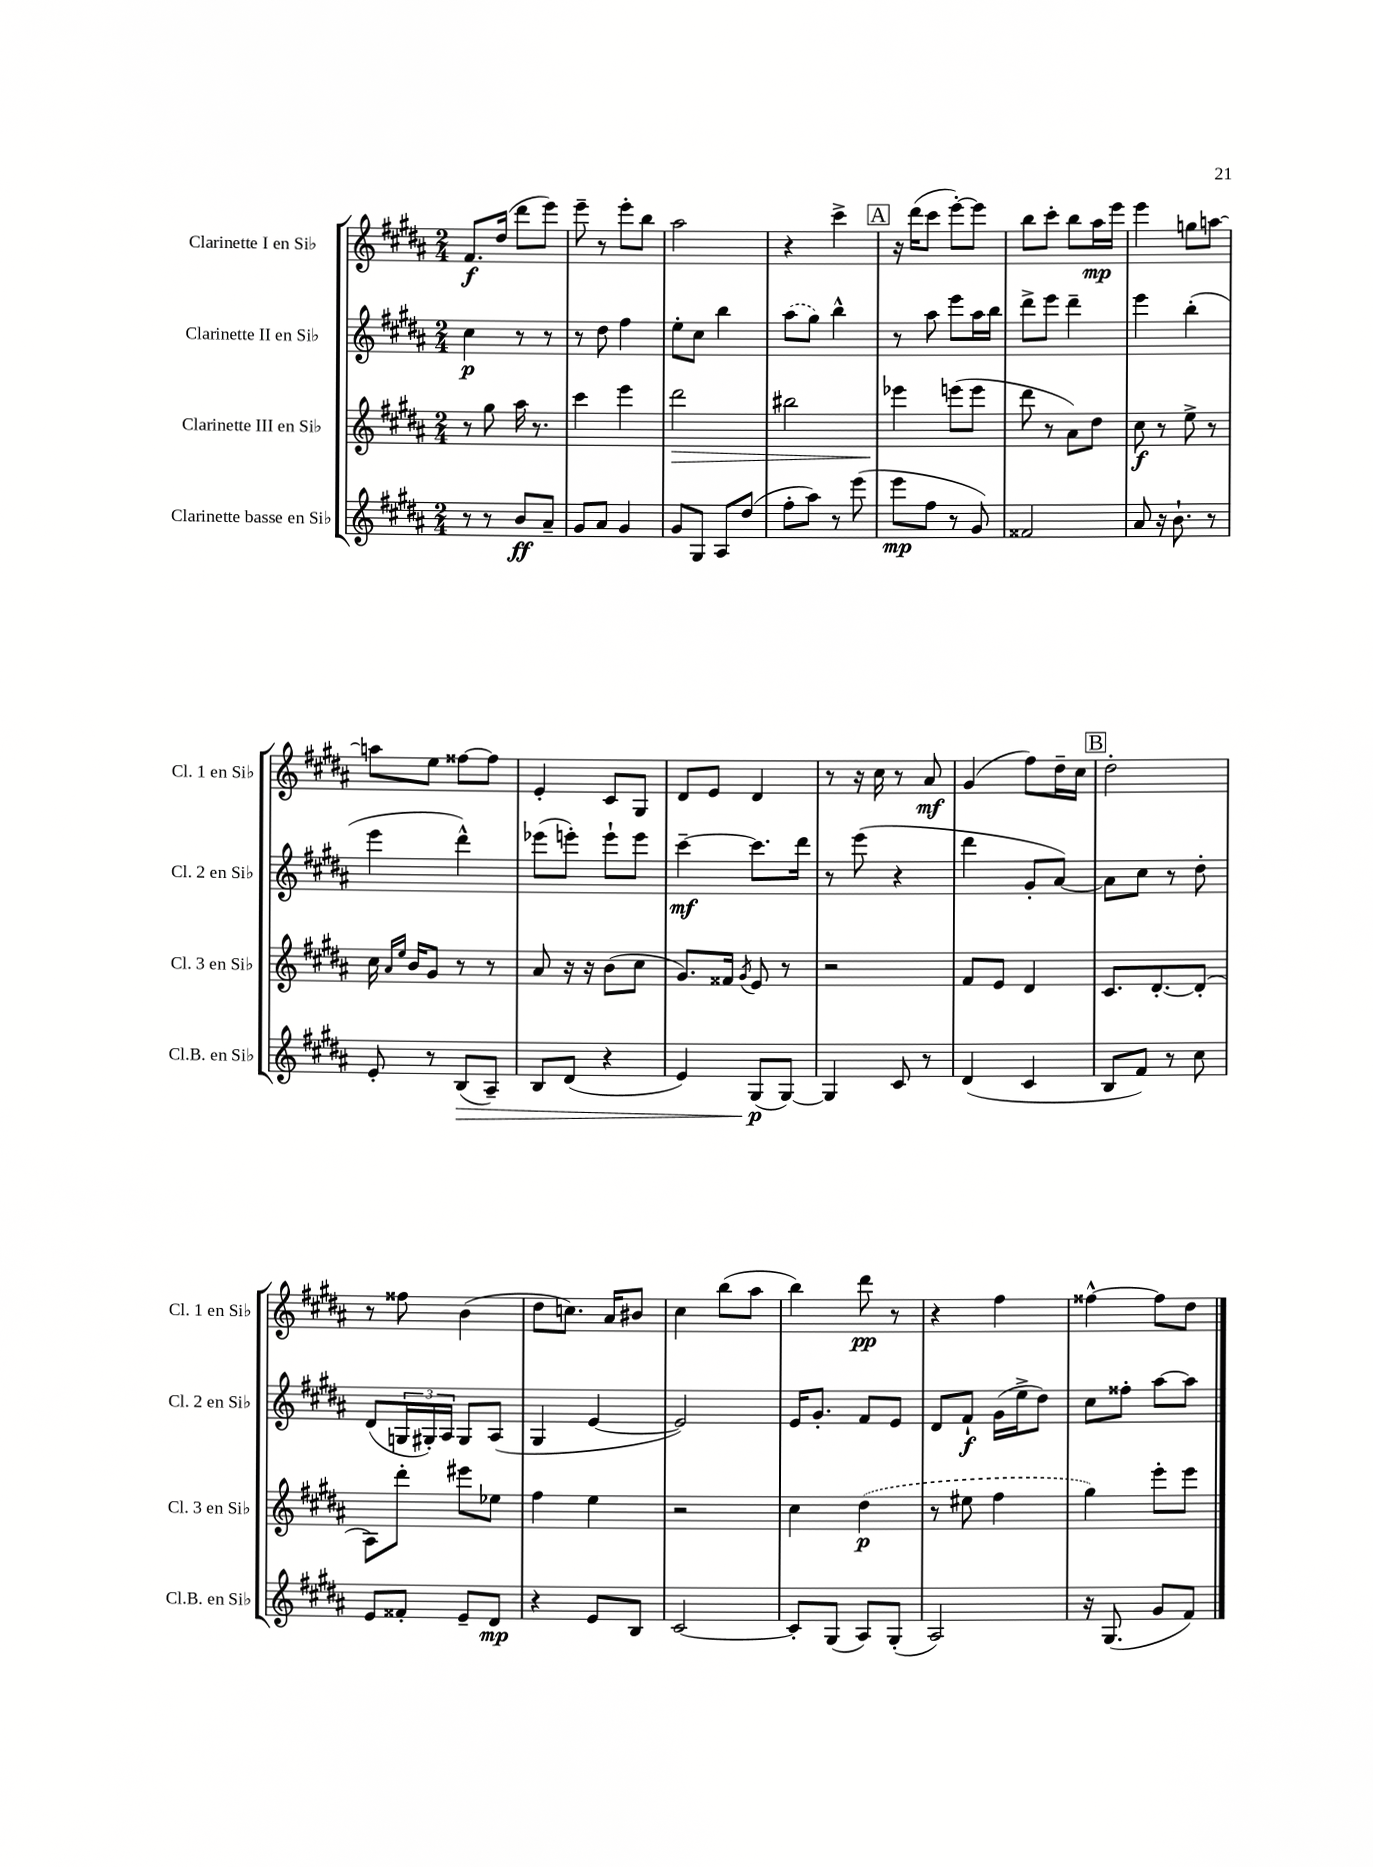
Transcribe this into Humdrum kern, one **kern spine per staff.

**kern	**kern	**kern	**kern
*staff4	*staff3	*staff2	*staff1
*clefG2	*clefG2	*clefG2	*clefG2
*k[f#c#g#d#a#]	*k[f#c#g#d#a#]	*k[f#c#g#d#a#]	*k[f#c#g#d#a#]
*M2/4	*M2/4	*M2/4	*M2/4
8r	8r	4cc#	8.f#
8r	8gg#	.	.
.	.	.	(16dd#
8b	16aa#	8r	8ddd#
.	8.r	.	.
8a#~	.	8r	8eee)
=	=	=	=
8g#	4ccc#	8r	8eee~
8a#	.	8dd#	8r
4g#	4eee	4ff#	8eee'
.	.	.	8bb
=	=	=	=
8g#	2ddd#	8ee'	2aa#
8G#	.	8cc#	.
8A#	.	4bb	.
(8dd#	.	.	.
=	=	=	=
8ff#'	2bb#	(8aa#	4r
8aa#)	.	8gg#)	.
8r	.	4bb^^	4ccc#^
(8eee	.	.	.
=	=	=	=
8eee	4eee-	8r	16r
.	.	.	(16ddd#
8ff#	.	8aa#	8ccc#
8r	(8eee	8eee	[8eee')
8g#)	8eee	16aa#	8eee]
.	.	16bb	.
=	=	=	=
2f##	8ddd#	8ddd#^	8bb
.	8r	8eee	8ccc#'
.	8a#)	4ddd#~	8bb
.	8dd#	.	16aa#
.	.	.	16eee
=	=	=	=
8a#	8cc#	4eee	4eee
16r	8r	.	.
8.b`	.	.	.
.	8ee^	(4bb'	8gg
8r	8r	.	[8aa
=	=	=	=
8e'	16cc#	4eee	8aa]
.	16qqa#	.	.
.	16qqee	.	.
.	16b	.	.
8r	8g#	.	8ee
(8B	8r	4ddd#^^)	[8ff##
8A#~)	8r	.	8ff##]
=	=	=	=
8B	8a#	(8eee-	4e'
(8d#	16r	8eee')	.
.	16r	.	.
4r	(8b	8eee`	8c#
.	8cc#	8eee	8G#
=	=	=	=
4e)	8.g#)	[4ccc#~	8d#
.	.	.	8e
.	16f##	.	.
.	8qg#	.	.
(8G#	8e	8.ccc#]	4d#
[8G#)	8r	.	.
.	.	16ddd#	.
=	=	=	=
4G#]	2r	8r	8r
.	.	(8eee	16r
.	.	.	16cc#
8c#	.	4r	8r
8r	.	.	8a#
=	=	=	=
(4d#	8f#	4ddd#	(4g#
.	8e	.	.
4c#	4d#	8g#'	8ff#)
.	.	[8a#)	16dd#~
.	.	.	16cc#
=	=	=	=
8B	8.c#	8a#]	2dd#'
8f#)	.	8cc#	.
.	[8.d#'	.	.
8r	.	8r	.
8cc#	(8d#']	8dd#'	.
=	=	=	=
8e	8A#)	(8d#	8r
8f##'	8ddd#'	24G	8ff##
.	.	24G#')	.
.	.	24A#	.
8e~	8eee#	8G#	(4b
8d#	8ee-	(8A#	.
=	=	=	=
4r	4ff#	4G#	8dd#
.	.	.	8.cc)
8e	4ee	[4e	.
.	.	.	16a#
8B	.	.	8b#
=	=	=	=
[2c#	2r	2e])	4cc#
.	.	.	(8bb
.	.	.	8aa#
=	=	=	=
8c#']	4cc#	16e	4bb)
.	.	8.g#'	.
(8G#	.	.	.
8A#)	(4dd#	8f#	8ddd#
(8G#'	.	8e	8r
=	=	=	=
2A#)	8r	8d#	4r
.	8ee#	8f#`	.
.	4ff#	(16g#	4ff#
.	.	16ee^	.
.	.	8dd#)	.
=	=	=	=
16r	4gg#)	8cc#	[4ff##^^
(8.G#	.	.	.
.	.	8ff##'	.
8g#	8eee'	[8aa#	8ff##]
8f#)	8eee	8aa#]	8dd#
==	==	==	==
*-	*-	*-	*-
